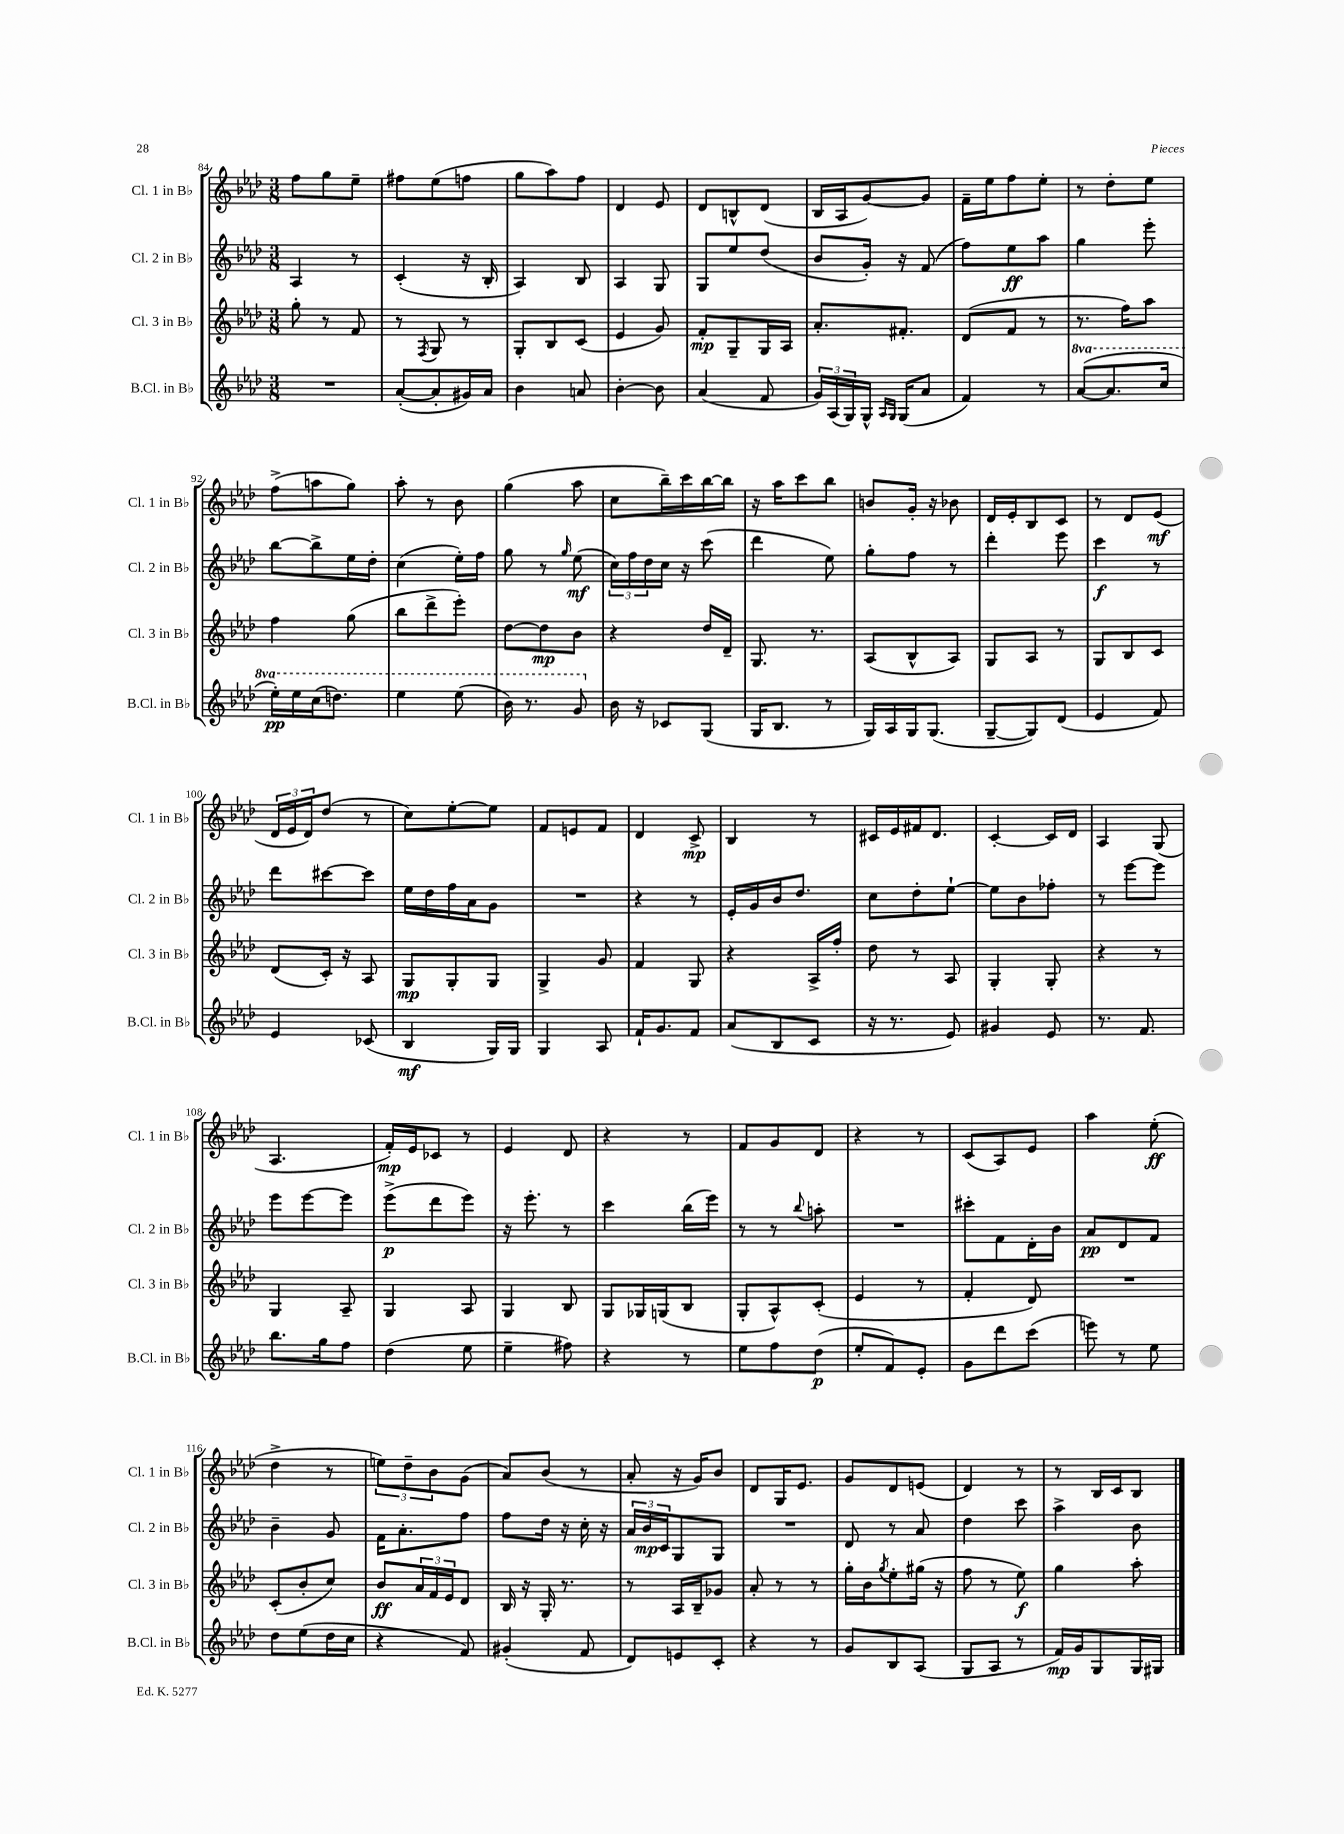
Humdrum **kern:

**kern	**kern	**kern	**kern
*staff4	*staff3	*staff2	*staff1
*clefG2	*clefG2	*clefG2	*clefG2
*k[b-e-a-d-]	*k[b-e-a-d-]	*k[b-e-a-d-]	*k[b-e-a-d-]
*M3/8	*M3/8	*M3/8	*M3/8
4.r	8gg'	4A-	8ff
.	8r	.	8gg
.	8f	8r	8ee-~
=	=	=	=
([8a-'	8r	(4c'	8ff#
.	8qF	.	.
8a-']	8G	.	(8ee-
16g#)	8r	16r	8ff
16a-	.	16B-'	.
=	=	=	=
4b-	8G'	4A-)	8gg
.	8B-	.	8aa-)
8a	(8c	8B-	8ff
=	=	=	=
[4b-'	4e-	4A-	4d-
8b-]	8g)	8G	8e-
=	=	=	=
(4a-	8f'	8G	8d-
.	8G~	8ee-	8B^^
8f	16G	(8dd-	(8d-
.	16A-	.	.
=	=	=	=
24g)	8.a-'	8b-	16B-
(24A-	.	.	.
.	.	.	16A-
24G)	.	.	.
16G^^	.	16g')	[8g)
16qqA-	.	.	.
16qqG	.	.	.
(16G	8.f#'	16r	.
8a-	.	(8f	8g]
=	=	=	=
4f)	(8d-	8ff)	16f~
.	.	.	16ee-
.	8f	8ee-	8ff
8r	8r	8aa-	8ee-'
=	=	=	=
([8aa-	8.r	4gg	8r
8.aa-]	.	.	8dd-'
.	16ff)	.	.
.	8aa-	8eee-'	8ee-
16ccc	.	.	.
=	=	=	=
16eee-')	4ff	[8bb-	(8ff^
16eee-	.	.	.
(16ccc	.	8bb-^]	8aa
8.ddd)	.	.	.
.	(8gg	16ee-	8gg)
.	.	16dd-'	.
=	=	=	=
4eee-	8bb-	(4cc	8aa-'
.	8ddd-^	.	8r
(8eee-	8eee-')	16ee-')	8b-
.	.	16ff	.
=	=	=	=
16bb-)	[8dd-	8gg	(4gg
8.r	.	.	.
.	8dd-]	8r	.
.	.	16qqgg	.
8gg	8b-	(8ee-	8aa-
=	=	=	=
16b-	4r	24cc)	8cc
.	.	24ff	.
16r	.	.	.
.	.	24dd-	.
8c-	.	16cc	16bb-~)
.	.	16r	16ccc
(8G	16dd-	(8ccc	[16bb-
.	16d-~	.	16bb-]
=	=	=	=
16G	8.G	4ddd-	16r
8.B-	.	.	16aa-
.	.	.	8ccc
.	8.r	.	.
8r	.	8ee-)	8bb-
=	=	=	=
16G)	(8A-	8gg'	8b
16A-	.	.	.
16G	8B-^^	8ff	16g'
(8.G	.	.	16r
.	8A-)	8r	8b-
=	=	=	=
[8G~	8G	4ddd-'	16d-
.	.	.	16e-'
8G])	8A-	.	8B-
(8d-	8r	8eee-	8c
=	=	=	=
4e-	8G	4ccc	8r
.	8B-	.	8d-
8f)	8c	8r	(8e-
=	=	=	=
4e-	(8d-	8ddd-	24d-
.	.	.	24e-
.	.	.	24d-)
.	16c')	[8ccc#	(8dd-
.	16r	.	.
(8c-	8A-	8ccc#]	8r
=	=	=	=
4B-	8G	16ee-	8cc)
.	.	16dd-	.
.	8G'	16ff	[8ee-'
.	.	16a-	.
16G)	8G	8g	8ee-]
16G	.	.	.
=	=	=	=
4G	4G^	4.r	8f
.	.	.	8e
8A-	8g	.	8f
=	=	=	=
16f`	4f	4r	4d-
8.g	.	.	.
8f	8G	8r	8c^
=	=	=	=
(8a-	4r	16e-'	4B-
.	.	16g	.
8B-	.	16b-	.
.	.	8.dd-	.
8c	16A-^	.	8r
.	16ff'	.	.
=	=	=	=
16r	8dd-	8cc	16c#
8.r	.	.	16e-
.	8r	8dd-'	16f#
.	.	.	8.d-
8e-)	8A-	[8ee-`	.
=	=	=	=
4g#	4G'	8ee-]	[4c'
.	.	8b-	.
8e-	8G'	8ff-'	16c]
.	.	.	16d-
=	=	=	=
8.r	4r	8r	4A-
.	.	[8eee-	.
8.f	.	.	.
.	8r	8eee-]	(8G
=	=	=	=
8.bb-	4G	8eee-	4.A-
.	.	[8eee-	.
16gg	.	.	.
8ff	8A-~	8eee-]	.
=	=	=	=
(4dd-	4G	(8eee-^	16f')
.	.	.	16e-
.	.	8ddd-	8c-
8ee-	8A-	8eee-)	8r
=	=	=	=
4ee-~	4G	16r	4e-
.	.	8.eee-'	.
8ff#)	8B-	8r	8d-
=	=	=	=
4r	8G	4ccc	4r
.	16G-	.	.
.	(16G	.	.
8r	8B-	(16bb-	8r
.	.	16eee-)	.
=	=	=	=
8ee-	8G'	8r	8f
8ff	8A-^^)	8r	8g
.	.	8qqbb-	.
(8dd-	(8c'	8aa'	8d-
=	=	=	=
8ee-'	4e-	4.r	4r
8f)	.	.	.
8e-'	8r	.	8r
=	=	=	=
8g	4f'	8ccc#'	(8c
8ddd-	.	8f	8A-)
(8ccc	8d-)	16d-'	8e-
.	.	16b-	.
=	=	=	=
8eee)	4.r	8a-	4aa-
8r	.	8d-	.
8ee-	.	8f	(8ee-'
=	=	=	=
8dd-	(8c'	4b-~	4dd-^
(8ee-	8b-'	.	.
16dd-	8cc)	8g	8r
16cc	.	.	.
=	=	=	=
4r	8b-	16f	12ee)
.	.	8.a-'	.
.	.	.	12dd-~
.	24a-	.	.
.	24f	.	12b-
.	24e-	.	.
8f)	8d-	8ff	(8g
=	=	=	=
(4g#'	16B-	8ff	8a-)
.	16r	.	.
.	16G'	16dd-	(8b-
.	8.r	16r	.
8f	.	16cc'	8r
.	.	16r	.
=	=	=	=
8d-)	8r	24a-	8a-'
.	.	24b-	.
.	.	24c	.
8e	16A-	8G	16r
.	16B-~	.	16g)
8c'	8g-	8G	8b-
=	=	=	=
4r	8a-'	4.r	8d-
.	8r	.	16G
.	.	.	8.e-
8r	8r	.	.
=	=	=	=
8g	16gg'	8d-	8g
.	16b-	.	.
.	8qgg	.	.
8B-	8ee-'	8r	8d-
(8A-	(16gg#	8a-	(8e
.	16r	.	.
=	=	=	=
8G	8ff	4dd-	4d-)
8A-	8r	.	.
8r	8ee-)	8ccc	8r
=	=	=	=
16f)	4gg	4aa-^	8r
16g	.	.	.
8G	.	.	16B-
.	.	.	16c
16G	8aa-'	8b-	8B-
16G#	.	.	.
==	==	==	==
*-	*-	*-	*-
